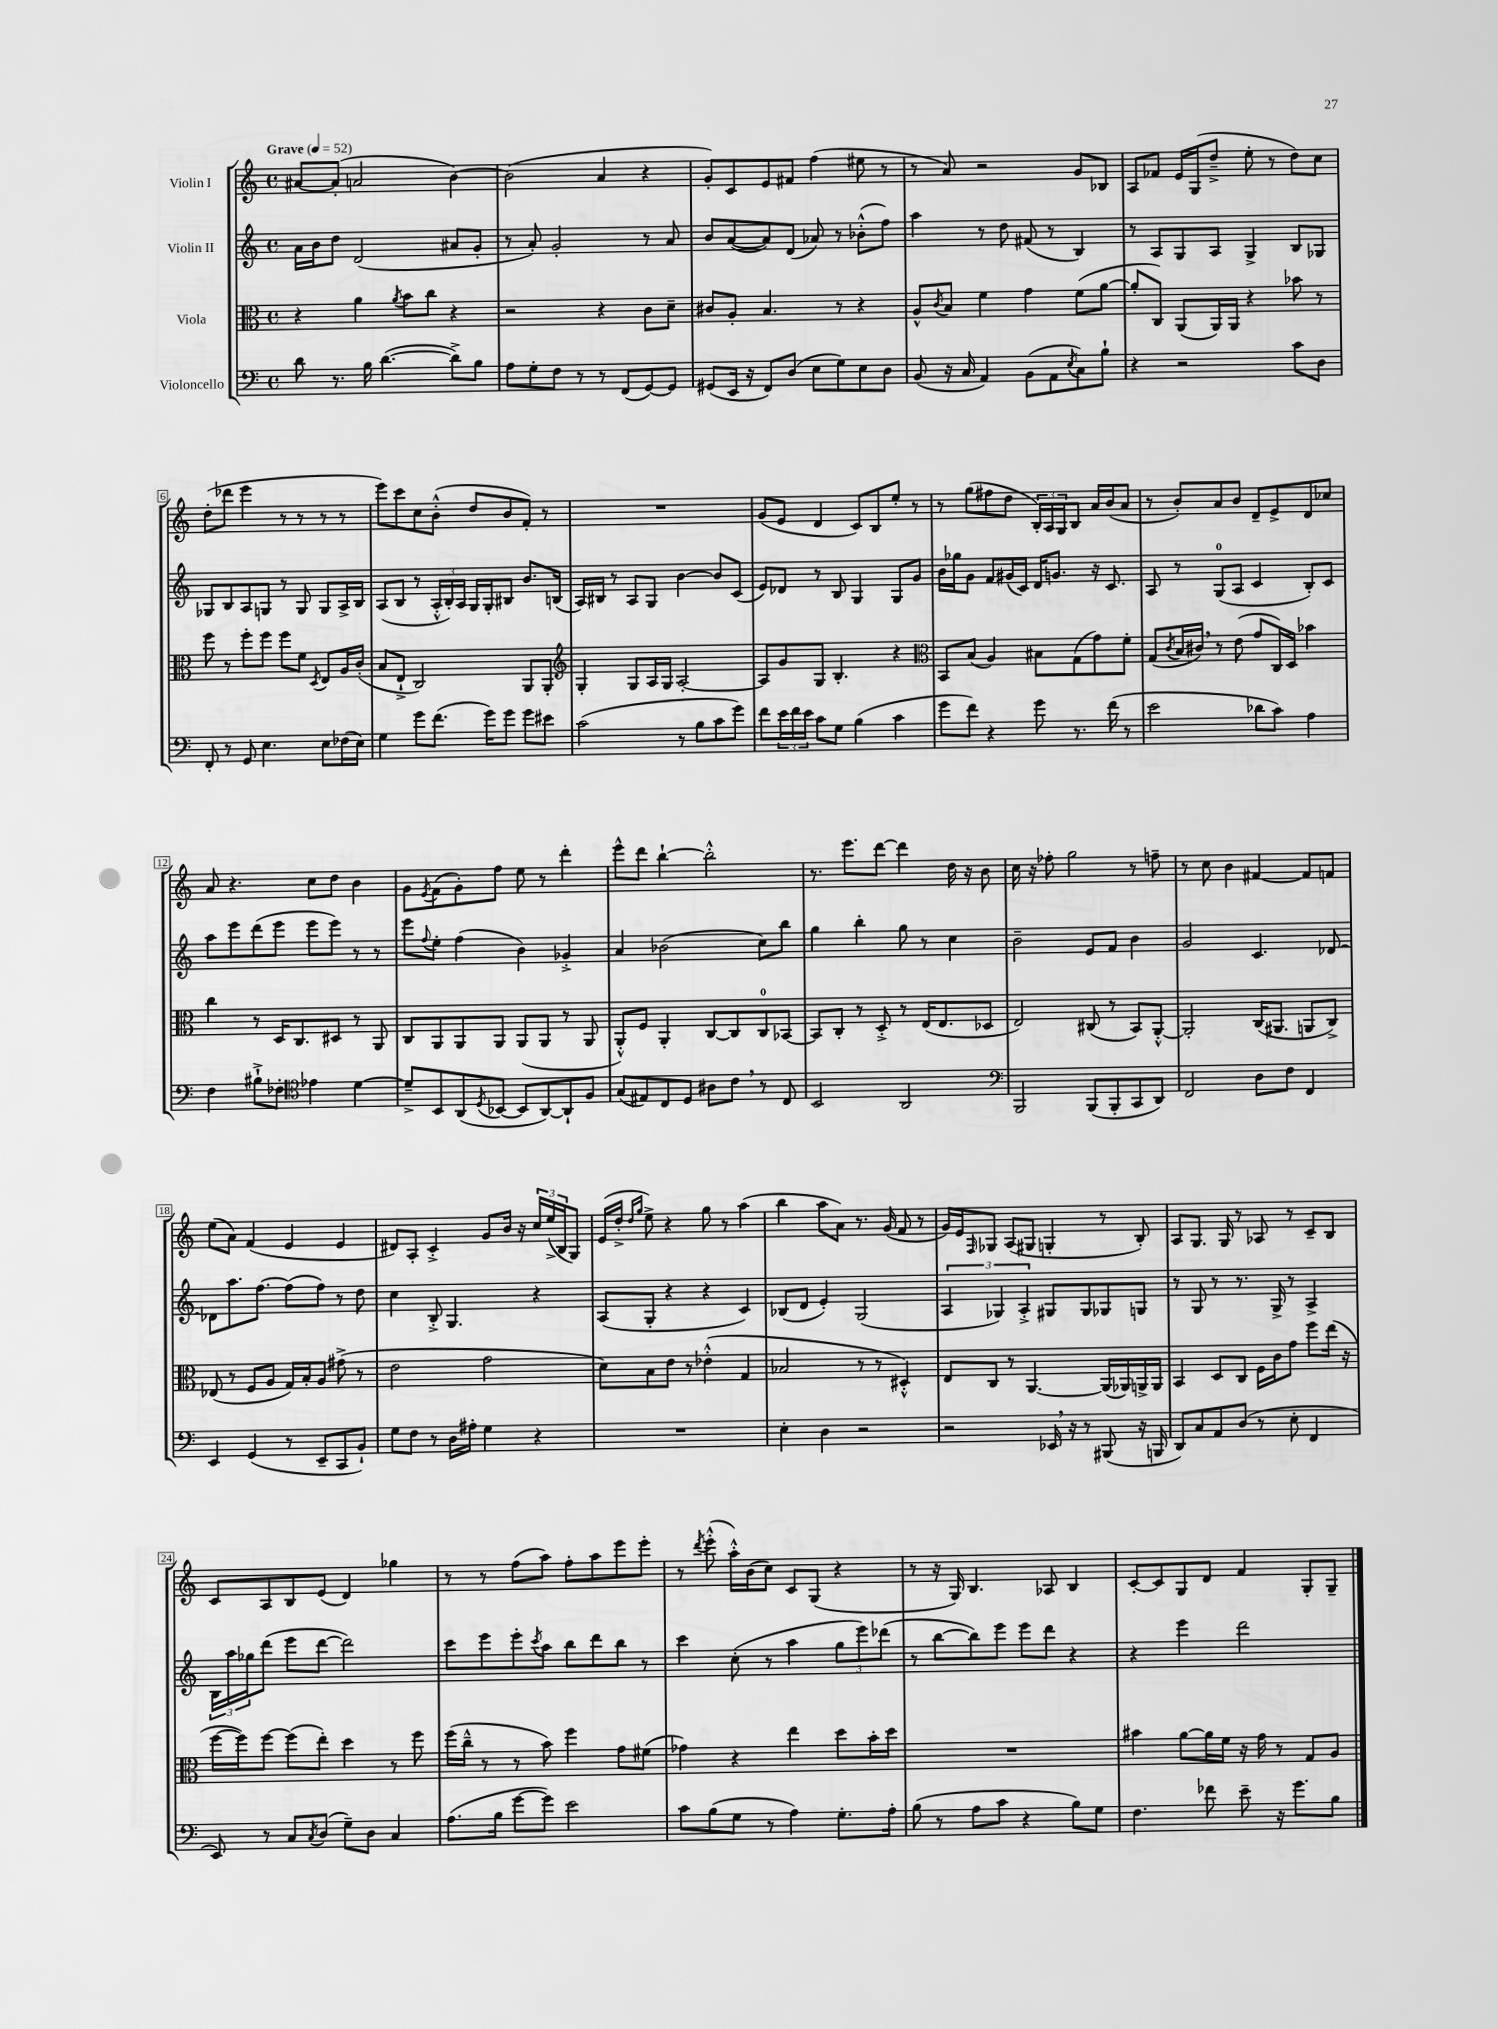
<<
\new StaffGroup <<
\new Staff = "s0" \with { instrumentName = "Violin I" } {
    \clef treble \key c \major \defaultTimeSignature \time 4/4 \tempo "Grave" 4 = 52
    ais'8~ ais'8-.( a'2 b'4~) |
    b'2( a'4 r4 |
    g'8-.) c'8 e'8 fis'8 f''4( eis''8 r8 |
    r8 a'8) r2 g'8 bes8 |
    a8 fes'8 e'16 g16( d''8---> e''8-. r8 d''8) c''8 |
    d''8-.( des'''8 e'''4 r8 r8 r8 r8 |
    e'''8) c'''8 c''8 b'8-.-^( d''8 b'8 f'8-.) r8 |
    R1 |
    g'8( e'8 d'4 c'8) b8 e''8-. r8 |
    r8 g''8( fis''8 d''8 \tuplet 3/2 { b16-.) a16 g16 } b8 a'16 b'16( a'8 |
    r8 b'8-.) a'8 b'8 d'8-- e'8-> d'8 ces''8 |
    a'8 r4. c''8 d''8 b'4 |
    g'8 \acciaccatura { e'8 } f'8( g'8-.) f''8 e''8 r8 d'''4-. |
    e'''8-^ d'''8 b''4~-! b''2-.-^ |
    r8. e'''8. d'''8~ d'''4 d''16 r16 b'8 |
    c''16 r16 fes''8-. g''2 r8 f''8-- |
    r8 c''8 b'4 fis'4~ fis'8 f'8 |
    e''8( a'8) f'4( e'4 e'4 |
    dis'8) a8-. c'4-.-> g'8 b'16 r16 \tuplet 3/2 { c''16 e''16->( b16 } g8) |
    e'16( d''16-.-> \grace { d''16 g''16 } e''8->) r4 g''8 r8 a''4( |
    b''4 a''8 a'8) r8. g'16( f'8 r8 |
    g'16) e'16 \grace { f16 } ges8 a8( gis8 g4-. r8 b8-.) |
    a8 g8. g16 r8 aes8 r8 c'8-- b8 |
    c'8 a8 b8 e'8( d'4) ges''4 |
    r8 r8 f''8( a''8) f''8-. a''8 e'''8 e'''8-. |
    r8 \acciaccatura { d'''8 } e'''8-.-^( a''16-.-^) b'16( c''8) c'8 g8( r4 |
    r8 r16 g16) b4. aes8 b4 |
    c'8~-. c'8 g8 d'8 f'4 g8-. g8-- \bar "|." |
}
\new Staff = "s1" \with { instrumentName = "Violin II" } {
    \clef treble \key c \major \defaultTimeSignature \time 4/4
    a'16 b'16 d''8 d'2( ais'8 g'8-. |
    r8 a'8-.) g'2-. r8 a'8 |
    b'8 a'8~( a'8) d'8( aes'8) r8 bes'8-.-^( f''8) |
    a''4 r8 d''8 fis'8( r8 b4) |
    r8 a8 g8 a8 g4-> b8 ges8 |
    ges8 b8 a8 g8 r8 g8 g8 a16-> b16 |
    a8( b8 r8 \tuplet 3/2 { a16-.-^ b16-.) a16 } g16 g16-. bis8 b'8. b16( |
    a16) bis16 r8 a8 g8 b'4~ b'8 c'8( |
    e'8) des'8 r8 b8 g4 g8 g'8 |
    b'16 ges''16 g'8 f'8 gis'16( c'16) d'16 g'8. r16 c'8. |
    a8 r8 g8-0( a8 c'4 b8-.) c'8 |
    a''8 e'''8 d'''8( e'''8 e'''8 e'''8) r8 r8 |
    e'''8 \appoggiatura { f''8 } e''8-. f''4( b'4) ges'4-.-> |
    a'4 bes'2( c''8) b''8 |
    g''4 b''4-. g''8 r8 c''4 |
    b'2-- e'8 f'8 b'4 |
    g'2 c'4. des'8~ |
    des'8 a''8. f''8.~ f''8( f''8) r8 d''8 |
    c''4 b8-.-> g4. r4 |
    a8( g8-. r4 r4 c'4) |
    bes8( d'8 e'4-.) g2( |
    \tuplet 3/2 { a4 ges4) a4-.-> } gis8 gis8 ges8 g8 |
    r8 g8 r8 r8. g16-> r8 a4-> |
    \tuplet 3/2 { b16 a''16 ges''16 } d'''8( e'''8 d'''8~ d'''2) |
    c'''8 e'''8 e'''8-. \acciaccatura { c'''8 } a''8 b''8 d'''8 b''8 r8 |
    c'''4 c''8-.( r8 a''4 \tuplet 3/2 { g''8 e'''8) des'''8( } |
    r8 b''8~ b''8) e'''8 e'''8 d'''8 r4 |
    r4 e'''4 d'''2 \bar "|." |
}
\new Staff = "s2" \with { instrumentName = "Viola" } {
    \clef alto \key c \major \defaultTimeSignature \time 4/4
    r4 a'4 \acciaccatura { a'8 } b'8 c''8 r4 |
    r2 r4 c'8 d'8-- |
    cis'8 a8-. b4. r8 r4 |
    a8-^ \acciaccatura { c'8 } b8 f'4 g'4 f'8( a'8~ |
    a'8-. c8) a,8( a,16) a,16 r4 bes'8 r8 |
    f''8 r8 f''8-. f''8 f''8 f'8 \acciaccatura { d8 } e8 a16 c'16-.( |
    b8 e8-!-> c2) a,8 a,8-. |
    \clef treble g4-. g8 a16 g16 a2~-. |
    a8 g'8 g8 b4.-. r4 |
    \clef alto b,8 b8( a4) bis8 g8( g'8) f'8-. |
    g8( \acciaccatura { c'8 } b16 cis'16) \breathe r8 e'8( g'8 c16) d16 bes'4 |
    c''4 r8 d16 c8. dis8 r8 a,8 |
    c8 a,8 a,8 a,8 a,8( a,8 r8 a,8 |
    a,8-.-^) f8 a,4-. c8~ c8 c8-0 bes,8~ |
    bes,8 c8-. r8 d8-.-> r8 e16( e8. des8 |
    e2) cis8( r8 b,8) a,8~-.-^ |
    a,2-. c16( ais,8. a,8 c8->) |
    ees8( r8 f8 a8 g16) b16-. a8 gis'8->( r8 |
    e'2 g'2 |
    d'8) b8 e'8 r8 ees'4-.-^( g4 |
    bes2 r8 r8 dis4-.-^) |
    e8 c8 r8 a,4.~ a,16( aes,16) a,16-> a,16 |
    b,4 d8 c8 f16 c'16 g'8 f''8 e''16( r16 |
    f''16~ f''16) f''8~ f''8( e''8-.) d''4 r8 f''8 |
    f''16( c''16---^ r8 r8 b'8) f''4 g'8 fis'8( |
    ges'4) r4 e''4 d''8 b'16-. d''16 |
    R1 |
    bis'4 a'8~ a'16 f'16 r16 g'16 r8 g8 a8 \bar "|." |
}
\new Staff = "s3" \with { instrumentName = "Violoncello" } {
    \clef bass \key c \major \defaultTimeSignature \time 4/4
    d'8 r8. b16 d'4.~( d'8->) b8 |
    a8 g8-. f8 r8 r8 f,8( g,8~) g,8 |
    gis,8( e,16 r16 f,8) d8( e8 g8) e8 d8 |
    b,8( r16 c16 a,4) b,8( a,8 \acciaccatura { e8 } c8) b8-! |
    r4 r2 c'8 d8 |
    f,8-. r8 g,8 e4. e8 fes16( e16) |
    g4 g'8 f'8.( g'16) g'8 g'8 eis'8 |
    c'2( r8 b8 c'8 g'8) |
    f'8 \tuplet 3/2 { e'16 f'16 e'16 } c'8 g8 b4( c'4 |
    g'8 f'8) r4 g'8 r8. f'16( r8 |
    e'2 des'8 c'8) a4 |
    f4 bis8-!-> fes8-. \clef tenor ees'4 d'4~ |
    d'8---> b,8 a,8( \acciaccatura { d8 } bes,8~ bes,8 a,8~) a,8-! f8 |
    g8( eis8) c8 d8 ais8 c'8 \breathe r8 c8 |
    b,2 a,2 |
    \clef bass b,,2 b,,8( b,,8-. c,8 d,8) |
    f,2 d8 f8 f,4 |
    e,4 g,4( r8 e,8-- c,8 b,8-!) |
    g8 f8 r8 d16 ais16-. g4 r4 |
    R1 |
    e4-. d4 r2 |
    r2 ees,16 \breathe r16 r8 bis,,8( r16 b,,16 |
    d,8) c8 a,8 d8( r8 e8-. f,4 |
    e,8) r8 c8 \acciaccatura { c8 } d8( g8--) d8 c4 |
    a8.( b16 g'8~ g'8) e'2 |
    c'8 b8( g8 r8 a4) g8.-. a16-. |
    b8( r8 a8 c'8 r4 b8) g8 |
    f4. fes'8 e'8-- r16 g'8. b8 \bar "|." |
}
>>
>>
\layout { \context { \Score \override BarNumber.stencil = #(make-stencil-boxer 0.1 0.3 ly:text-interface::print) } }
